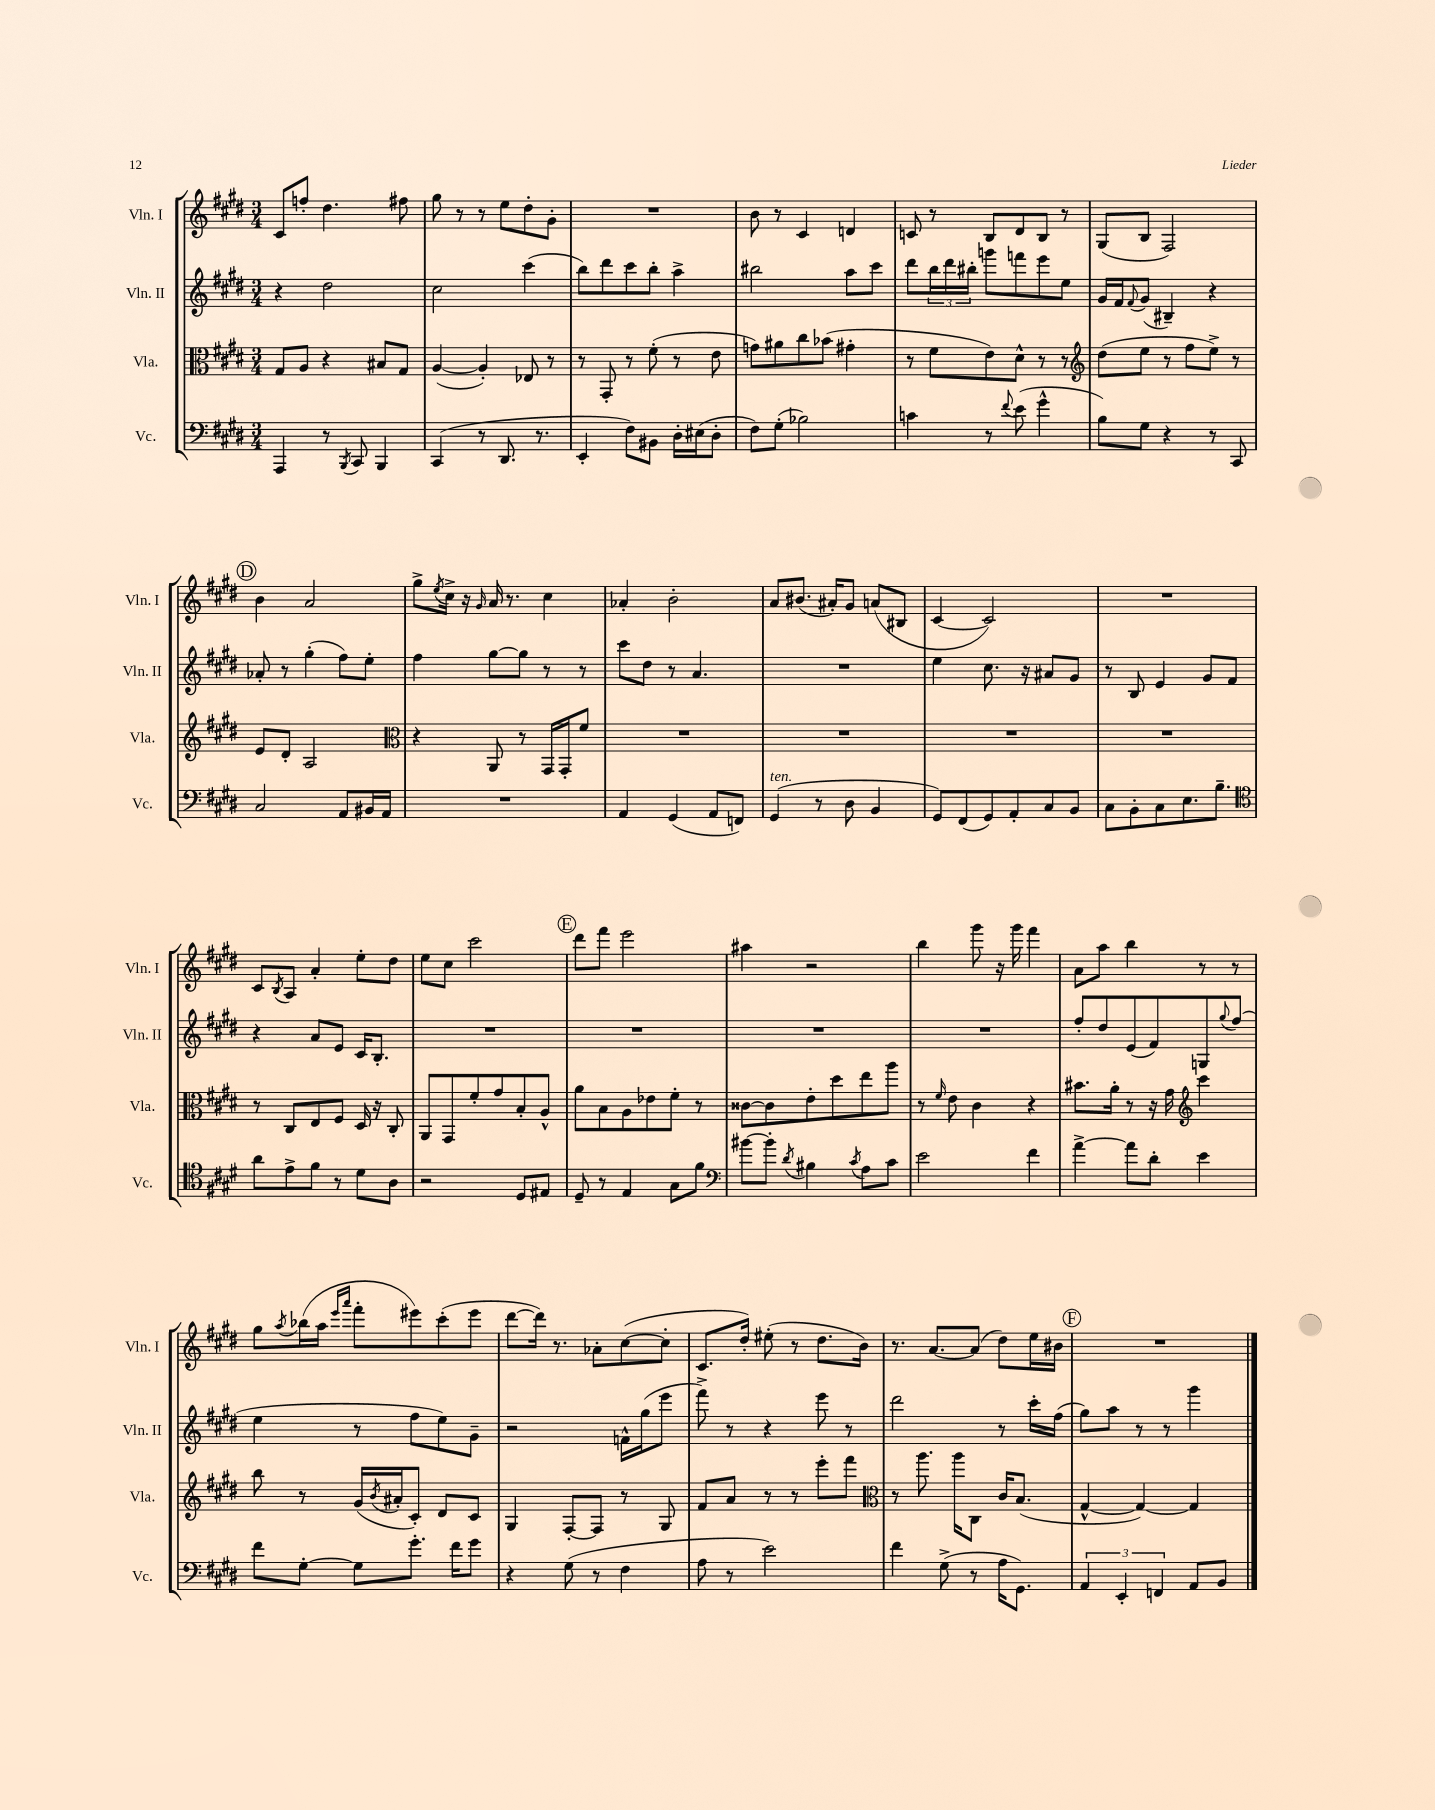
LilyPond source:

<<
\new StaffGroup <<
\new Staff = "s0" \with { instrumentName = "Vln. I" shortInstrumentName = "Vln. I" } {
    \clef treble \key e \major \numericTimeSignature \time 3/4
    cis'8 f''8-. dis''4. fis''8 |
    gis''8 r8 r8 e''8 dis''8-. gis'8-. |
    R2. |
    b'8 r8 cis'4 d'4 |
    c'8 r8 b8 dis'8 b8 r8 |
    gis8( b8 fis2) |
    \mark \markup { \circle "D" } b'4 a'2 |
    gis''8-> \acciaccatura { e''8 } cis''16-> r16 \grace { gis'16 } a'16 r8. cis''4 |
    aes'4-. b'2-. |
    a'8 bis'8.( ais'16-.) gis'8 a'8( bis8 |
    cis'4~ cis'2) |
    R2. |
    cis'8 \acciaccatura { b8 } a8 a'4-. e''8-. dis''8 |
    e''8 cis''8 cis'''2 |
    \mark \markup { \circle "E" } dis'''8 fis'''8 e'''2 |
    ais''4 r2 |
    b''4 gis'''8 r16 gis'''16 fis'''4 |
    a'8 a''8 b''4 r8 r8 |
    gis''8 \acciaccatura { a''8 } bes''16( a''16 \grace { e'''16 a'''16 } fis'''8-. eis'''8) cis'''8-.( eis'''8 |
    dis'''8~ dis'''16) r8. aes'8-. cis''8~( cis''8-. |
    cis'8. dis''16-.) eis''8-.( r8 dis''8. b'16) |
    r8. a'8.~ a'8( dis''8) e''16 bis'16 |
    \mark \markup { \circle "F" } R2. \bar "|." |
}
\new Staff = "s1" \with { instrumentName = "Vln. II" shortInstrumentName = "Vln. II" } {
    \clef treble \key e \major \numericTimeSignature \time 3/4
    r4 dis''2 |
    cis''2 cis'''4( |
    b''8) dis'''8 cis'''8 b''8-. a''4-> |
    bis''2 a''8 cis'''8 |
    dis'''8 \tuplet 3/2 { b''16 dis'''16 bis''16-. } g'''8 f'''8 e'''8 e''8 |
    gis'16 fis'16 \appoggiatura { fis'8 } gis'8( bis4--) r4 |
    \mark \markup { \circle "D" } aes'8-. r8 gis''4-.( fis''8) e''8-. |
    fis''4 gis''8~ gis''8 r8 r8 |
    cis'''8 dis''8 r8 a'4. |
    R2. |
    e''4 cis''8. r16 ais'8 gis'8 |
    r8 b8 e'4 gis'8 fis'8 |
    r4 a'8 e'8 cis'16 b8.-. |
    R2. |
    \mark \markup { \circle "E" } R2. |
    R2. |
    R2. |
    fis''8-. dis''8 e'8( fis'8) g8 \appoggiatura { gis''8 } fis''8( |
    e''4 r8 fis''8 e''8) gis'8-- |
    r2 f'16-^ gis''16( e'''8 |
    fis'''8->) r8 r4 e'''8 r8 |
    dis'''2 r8 cis'''16-. fis''16( |
    \mark \markup { \circle "F" } gis''8) a''8 r8 r8 gis'''4 \bar "|." |
}
\new Staff = "s2" \with { instrumentName = "Vla." shortInstrumentName = "Vla." } {
    \clef alto \key e \major \numericTimeSignature \time 3/4
    gis8 a8 r4 bis8 gis8 |
    a4~( a4-.) ees8 r8 |
    r8 gis,8-. r8 fis'8-.( r8 e'8 |
    g'8) ais'8 cis''8 bes'8( gis'4-. |
    r8 fis'8 e'8) dis'8-^ r8 r8 |
    \clef treble dis''8( e''8 r8 fis''8 e''8->) r8 |
    \mark \markup { \circle "D" } e'8 dis'8-. a2 |
    \clef alto r4 a,8 r8 gis,16 gis,16-. fis'8 |
    R2. |
    R2. |
    R2. |
    R2. |
    r8 cis8 e8 fis8 dis16 r16 cis8-. |
    a,8 gis,8 fis'8-. gis'8 b8-. a8-^ |
    \mark \markup { \circle "E" } a'8 b8 a8 ees'8 fis'8-. r8 |
    cisis'8~ cisis'8 e'8-. dis''8 e''8 a''8 |
    r8 \grace { fis'16 } e'8 cis'4 r4 |
    bis'8. a'16-. r8 r16 gis'16 \clef treble cis'''4 |
    b''8 r8 gis'16( \acciaccatura { b'8 } ais'16-. cis'8-.) dis'8 cis'8 |
    gis4 fis8~-. fis8 r8 gis8 |
    fis'8 a'8 r8 r8 e'''8-. fis'''8 |
    \clef alto r8 a''8. a''16 cis8 cis'16 b8.( |
    \mark \markup { \circle "F" } gis4~-^ gis4~) gis4 \bar "|." |
}
\new Staff = "s3" \with { instrumentName = "Vc." shortInstrumentName = "Vc." } {
    \clef bass \key e \major \numericTimeSignature \time 3/4
    a,,4 r8 \acciaccatura { b,,8 } cis,8 b,,4 |
    cis,4( r8 dis,8. r8. |
    e,4-. fis8) bis,8 dis16-. eis16( dis8-. |
    fis8) gis8-.( bes2) |
    c'4 r8 \appoggiatura { fis'8 } e'8( gis'4-^ |
    b8) gis8 r4 r8 cis,8 |
    \mark \markup { \circle "D" } cis2 a,8 bis,16 a,16 |
    R2. |
    a,4 gis,4( a,8 f,8) |
    gis,4^\markup { \italic "ten." }( r8 dis8 b,4 |
    gis,8) fis,8( gis,8) a,8-. cis8 b,8 |
    cis8 b,8-. cis8 e8. b8.-- |
    \clef tenor a'8 e'8-> fis'8 r8 dis'8 a8 |
    r2 dis8 eis8 |
    \mark \markup { \circle "E" } dis8-- r8 e4 gis8 fis'8 |
    \clef bass bis'8~ bis'8-. \acciaccatura { dis'8 } bis4 \acciaccatura { cis'8 } a8 cis'8 |
    e'2 fis'4 |
    a'4~-> a'8 dis'8-. e'4 |
    fis'8 gis8~-. gis8 gis'8.-. fis'16 gis'8 |
    r4 gis8( r8 fis4 |
    a8 r8 e'2) |
    fis'4 gis8->( r8 a16 gis,8.) |
    \mark \markup { \circle "F" } \tuplet 3/2 { a,4 e,4-. f,4 } a,8 b,8 \bar "|." |
}
>>
>>
\layout { \context { \Score \remove "Bar_number_engraver" } }
